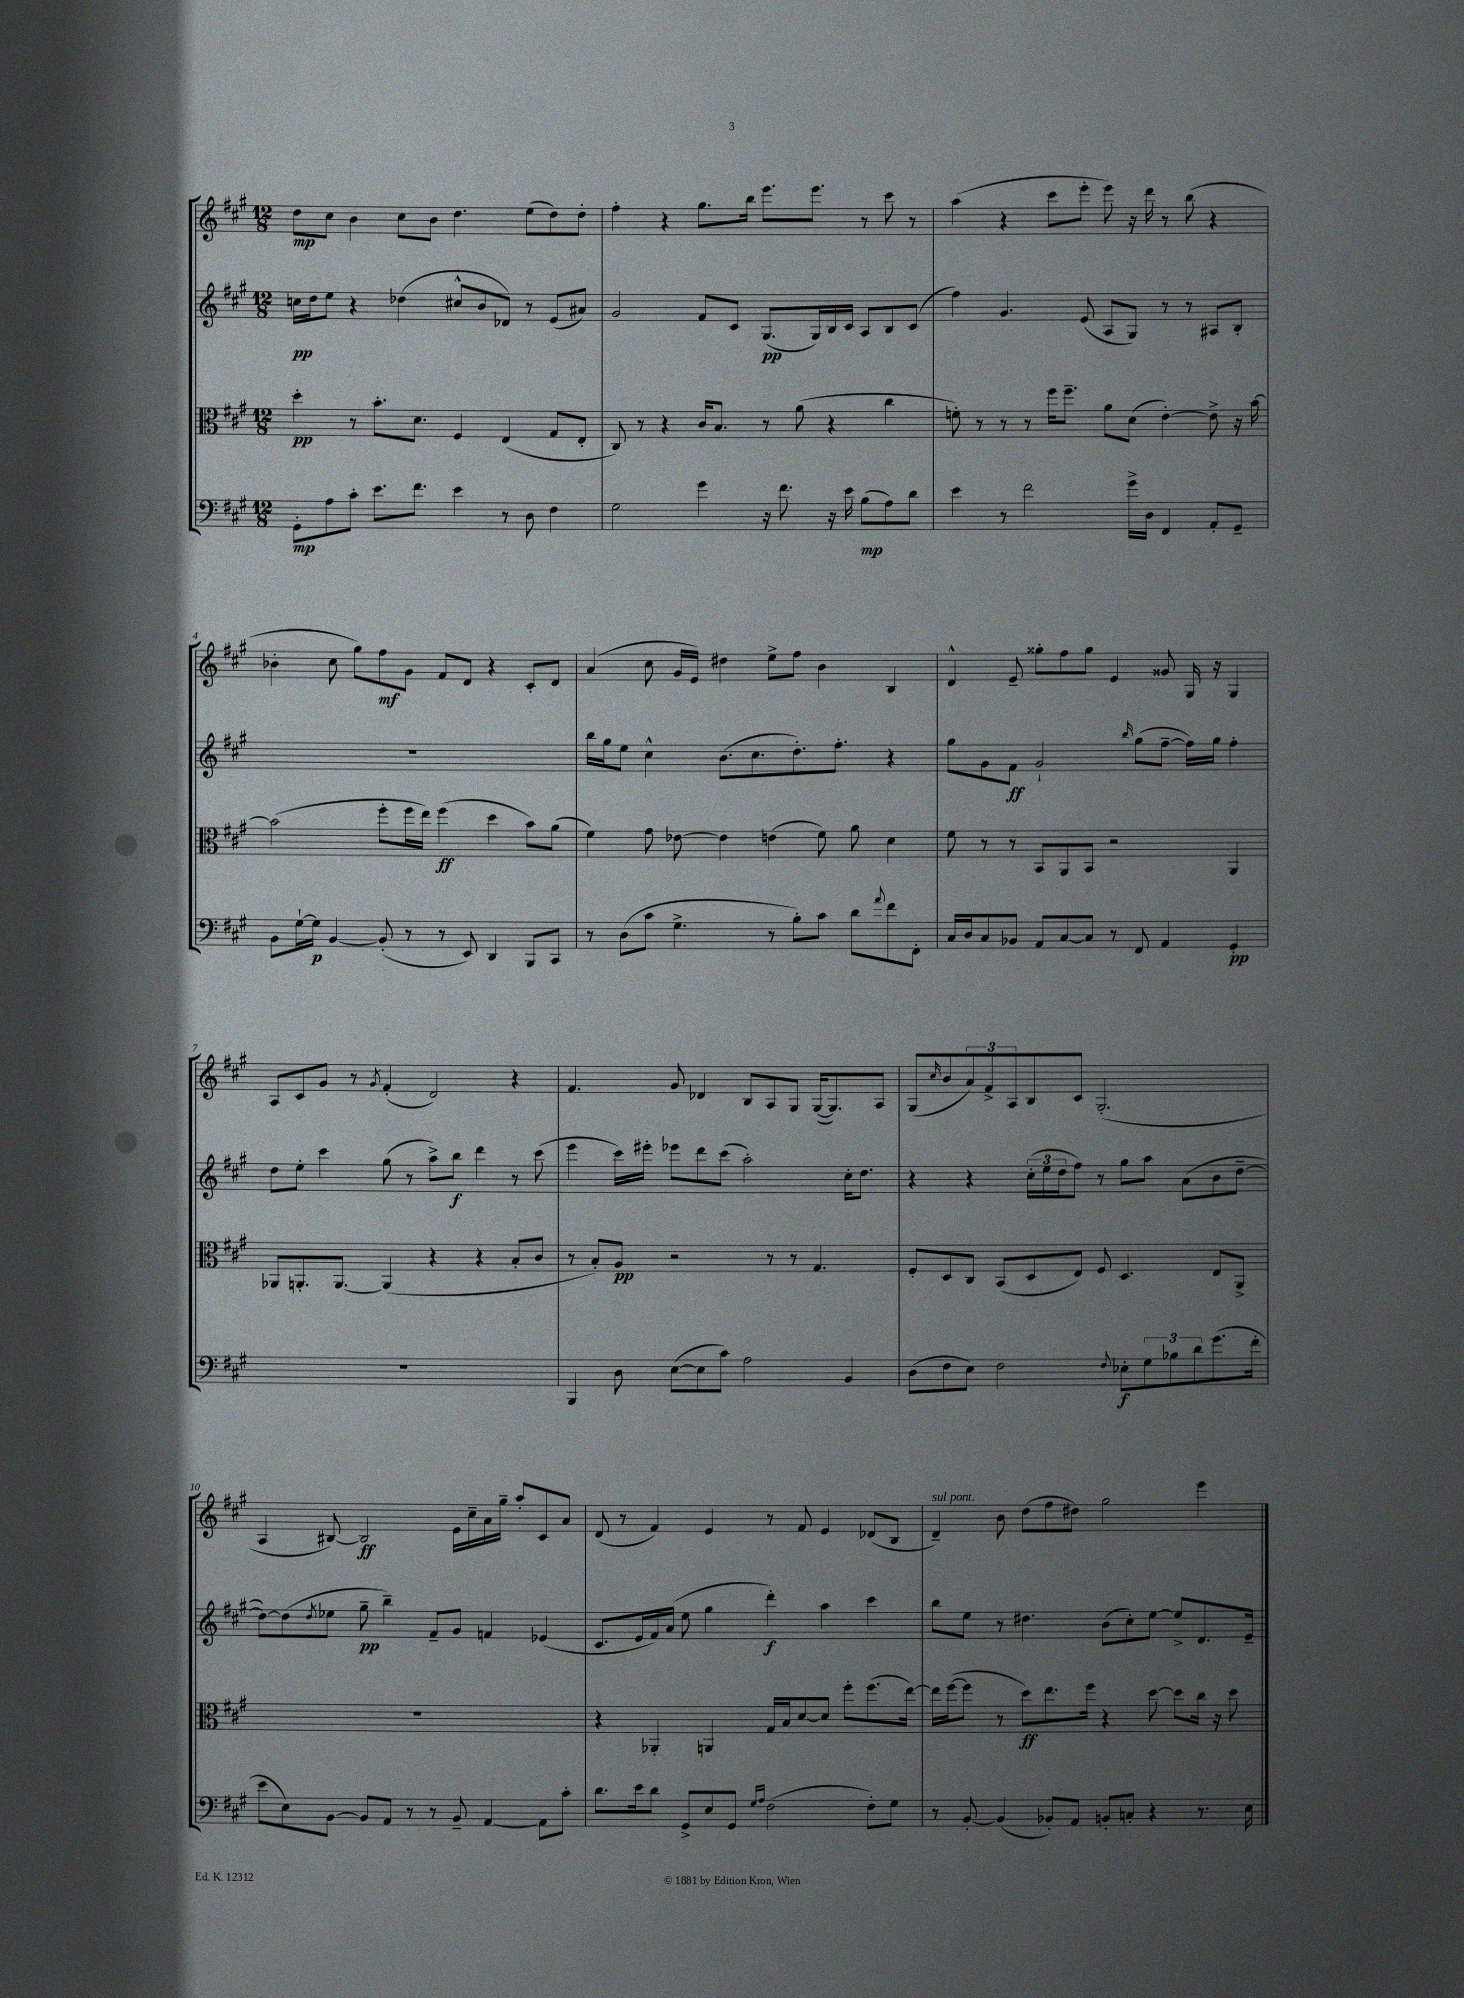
<<
\new StaffGroup <<
\new Staff = "s0" {
    \clef treble \key a \major \numericTimeSignature \time 12/8
    d''8\mp cis''8 b'4 cis''8 b'8 d''4. e''8( d''8) d''8-. |
    fis''4-. r4 gis''8. b''16 e'''8. e'''8. r8 cis'''8 r8 |
    a''4( r4 cis'''8 e'''8-. e'''8) r16 d'''16 r8 b''8( r4 |
    bes'4-. cis''8 gis''8) fis''8\mf gis'8 fis'8 d'8 r4 cis'8-. d'8 |
    a'4( cis''8 gis'16 e'16) dis''4 e''8-> fis''8 b'4 b4 |
    d'4-^ e'8-- gisis''8-. fis''8 gisis''8 e'4 gisis'8 gis16 r16 gis4 |
    a8 cis'8 gis'8 r8 \acciaccatura { gis'8 } fis'4-.( d'2) r4 |
    fis'4. gis'8 des'4 b8 a8 gis8 gis16~( gis8.) a8 |
    gis8( \grace { cis''16 } b'8 \tuplet 3/2 { a'8) fis'8-> a8 } b8 cis'8 gis2.-.( |
    a4 bis8~) bis2\ff e'16 cis''16-- a'16 gis''16-- a''8-. cis'8 a'8 |
    d'8( r8 fis'4) e'4 r8 fis'8 e'4 des'8( b8 |
    d'4--^\markup { \italic "sul pont." }) b'8 d''8( fis''8 dis''8) gis''2 e'''4 \bar "|." |
}
\new Staff = "s1" {
    \clef treble \key a \major \numericTimeSignature \time 12/8
    c''16\pp d''16 e''8 r4 des''4( cis''8-^ b'8 des'8) r8 e'8( ais'8) |
    gis'2 fis'8 cis'8 gis8.\pp( gis16) b16 cis'16 a8 b8 cis'8( |
    fis''4) gis'4. e'8( a8 gis8) r8 r8 ais8 b8-. |
    R1. |
    b''16 gis''16 e''8 cis''4-^ b'8.( cis''8. d''8.-.) fis''8.-. r4 |
    gis''8 gis'8 fis'8\ff gis'2-! \grace { b''16 } gis''8( fis''8~-- fis''16) gis''16 fis''4-. |
    d''8 e''8-. cis'''4 gis''8( r8 a''8->) b''8\f d'''4 r8 cis'''8( |
    e'''4 cis'''16) eis'''16-. ees'''8 d'''8 cis'''8( a''2-.) cis''16-. d''8. |
    r4 r4 \tuplet 3/2 { cis''16-.( e''16 d''16 } fis''8) r8 gis''8 a''8 a'8( b'8 d''8~-- |
    d''8~) d''8( \acciaccatura { d''8 } ees''8 gis''8--\pp b''4--) fis'8-- gis'8 f'4 ees'4( |
    cis'8. e'16 fis'16) a'16( e''8 gis''4 d'''4-.\f) a''4 cis'''4 |
    b''8 e''8 r8 dis''4. b'8( cis''8-.) e''8~ e''8-> d'8. e'16-- \bar "|." |
}
\new Staff = "s2" {
    \clef alto \key a \major \numericTimeSignature \time 12/8
    d''4-.\pp r8 b'8.-. d'8. fis4 e4( gis8 e8-. |
    cis8) r8 r4 cis'16 b8. r8 a'8( r4 cis''4 |
    f'8-.) r8 r8 r8 fis''16 fis''8.-- a'8 d'8( e'4~-.) e'8-> r16 b'16~ |
    b'2( fis''8-. fis''16 e''16) fis''4\ff( d''4 b'8) a'8( |
    fis'4) gis'8 ees'8~ ees'4 e'4( fis'8) a'8 d'4 |
    fis'8 r8 r8 b,8 a,8 b,8 r2 a,4 |
    aes,8 a,8.-. a,8.~ a,4( r4 r4 b8-. cis'8 |
    r8 b8-.) a8\pp r2 r8 r8 gis4. |
    fis8-. d8 cis8 b,8( d8 e8) fis8 d4. e8 a,8-> |
    R1. |
    r4 aes,4-. a,4 gis16 b16 d'8~ d'8 fis''8-. fis''8.( e''16~) |
    e''16 fis''16~( fis''8 r8 d''8\ff) e''8. fis''16 r4 d''8~ d''8 cis''16 r16 d''8 \bar "|." |
}
\new Staff = "s3" {
    \clef bass \key a \major \numericTimeSignature \time 12/8
    gis,8-.\mp a8 cis'8-. e'8. fis'8. e'4 r8 d8 fis4 |
    gis2 gis'4 r16 fis'8. r16 e'16 b8\mp( a8) d'8 |
    e'4 r8 fis'2 gis'16-> d16 fis,4 a,8-. gis,8-- |
    b,8 gis16~-! gis16\p b,4~ b,8-.( r8 r8 e,8) d,4 b,,8 cis,8 |
    r8 d8( cis'8 gis4.-> r8 b8-.) cis'8 d'8 \appoggiatura { a'8 } fis'8 fis,8-. |
    cis16 d16 cis8 bes,8 a,8 cis8~ cis8 r8 fis,8 a,4 gis,4-.\pp |
    R1. |
    b,,4 d8 e8~( e8 cis'8) a2 b,4 |
    d8( fis8 e8) fis2 \appoggiatura { fis8 } ees8-.\f \tuplet 3/2 { gis8 bes8 d'8 } gis'8.( fis'16-. |
    e'8 e8) b,8~ b,8 a,8 r8 r8 b,8-- a,4~ a,8 cis'8-. |
    d'8. e'16 d'8 gis,8-> e8 gis,8 \grace { gis16 a16 } fis2( fis8-.) gis8 |
    r8 b,8~-. b,4( bes,8-.) a,8 b,8-. c8-. r4 r8. e16 \bar "|." |
}
>>
>>
